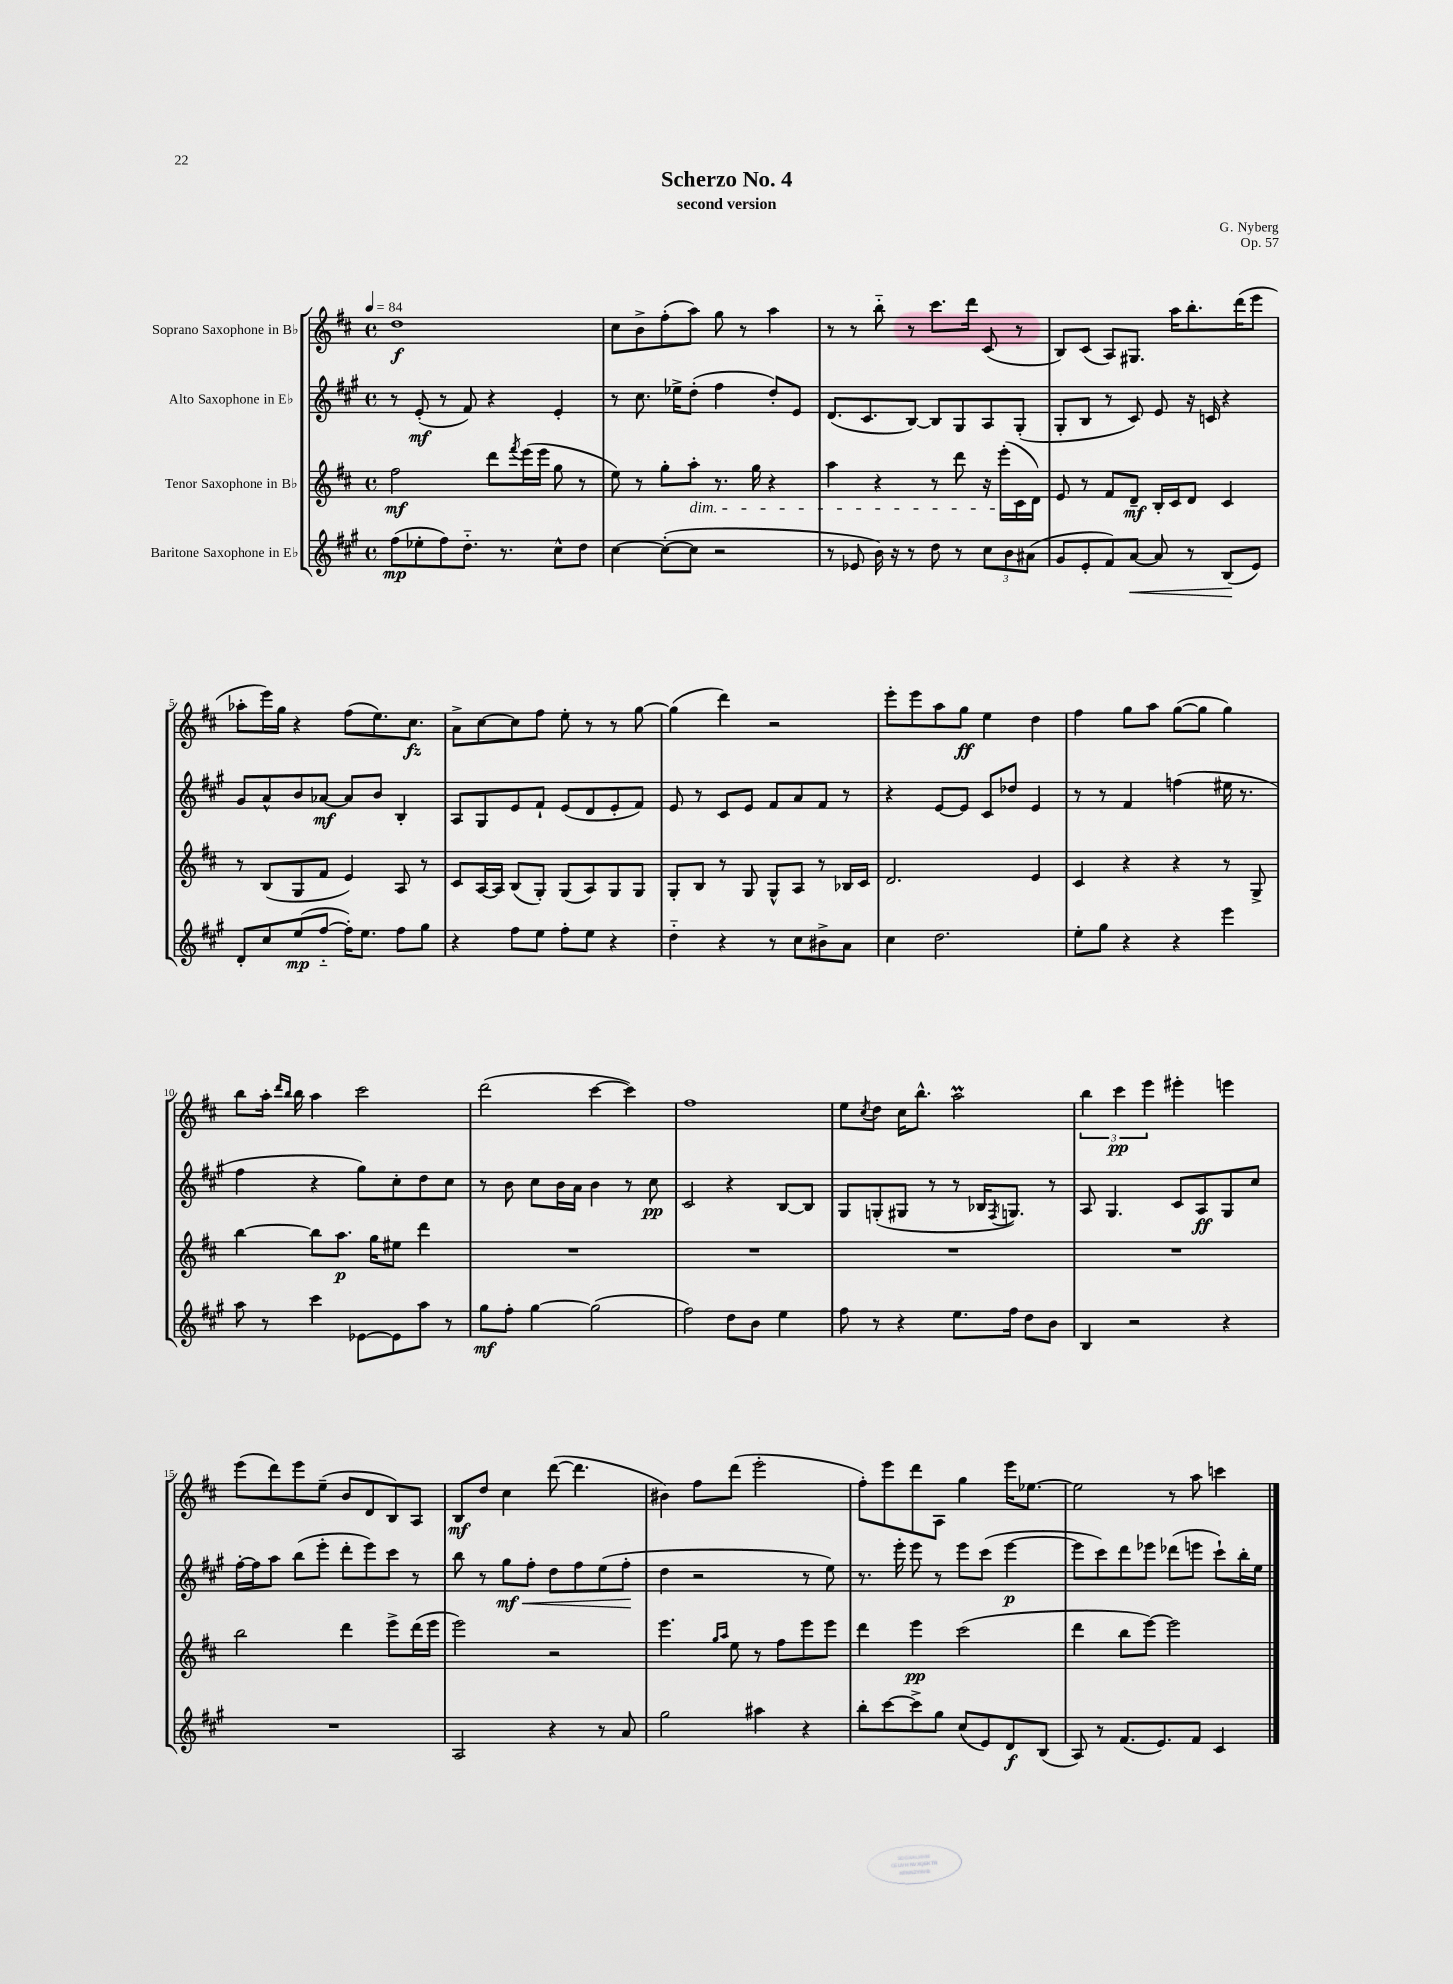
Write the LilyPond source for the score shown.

\header { title = "Scherzo No. 4" composer = "G. Nyberg" subtitle = "second version" opus = "Op. 57" }
<<
\new StaffGroup <<
\new Staff = "s0" \with { instrumentName = "Soprano Saxophone in Bb" } {
    \clef treble \key d \major \defaultTimeSignature \time 4/4 \tempo 4 = 84
    d''1\f |
    cis''8 b'8-> fis''8-.( a''8) g''8 r8 a''4 |
    r8 r8 b''8-_ r8 cis'''8. d'''16 cis'8( r8 |
    b8) cis'8( a8) gis8. a''16 b''8.-. d'''16( e'''8 |
    aes''8-. e'''16) g''16 r4 fis''8( e''8.) cis''8.\fz |
    a'8-> cis''8~ cis''8 fis''8 e''8-. r8 r8 g''8~ |
    g''4( d'''4) r2 |
    e'''8-. e'''8 a''8 g''8\ff e''4 d''4 |
    fis''4 g''8 a''8 g''8~( g''8 g''4) |
    b''8 a''16-. \grace { d'''16 b''16 } b''16 a''4 cis'''2 |
    d'''2( cis'''4~ cis'''4) |
    fis''1 |
    e''8 \acciaccatura { cis''8 } d''8 cis''16 b''8.-^ a''2\prall |
    \tuplet 3/2 { b''4 cis'''4\pp e'''4 } eis'''4-. e'''4 |
    e'''8( d'''8) e'''8 e''8--( b'8 d'8 b8) a8 |
    b8\mf d''8 cis''4 d'''8~( d'''4. |
    bis'4) fis''8 d'''8( e'''2-. |
    fis''8-.) e'''8 d'''8 a8 g''4 e'''16 ees''8.~ |
    ees''2 r8 a''8 c'''4 \bar "|." |
}
\new Staff = "s1" \with { instrumentName = "Alto Saxophone in Eb" } {
    \clef treble \key a \major \defaultTimeSignature \time 4/4
    r8 e'8-.\mf( r8 fis'8) r4 e'4-. |
    r8 cis''8. ees''16-> d''8-.( fis''4 d''8-.) e'8 |
    d'8.( cis'8. b8~) b8 gis8 a8 gis8-.( |
    gis8-. b8 r8 cis'8) e'8 r16 c'16 r4 |
    gis'8 a'8-^ b'8 aes'8~\mf aes'8 b'8 b4-. |
    a8 gis8 e'8 fis'8-! e'8( d'8 e'8-. fis'8) |
    e'8 r8 cis'8 e'8 fis'8 a'8 fis'8 r8 |
    r4 e'8~ e'8 cis'8 des''8 e'4 |
    r8 r8 fis'4 f''4( eis''16 r8. |
    fis''4 r4 gis''8) cis''8-. d''8 cis''8 |
    r8 b'8 cis''8 b'16 a'16 b'4 r8 cis''8\pp |
    cis'2 r4 b8~ b8 |
    gis8 g8-.( gis8 r8 r8 bes16 \acciaccatura { fis8 } g8.) r8 |
    a8 gis4. cis'8 a8\ff gis8 cis''8 |
    fis''16~-. fis''16 a''8 b''8( e'''8-. d'''8-. e'''8) cis'''8 r8 |
    b''8 r8 gis''8\mf\< fis''8-. d''8 fis''8 e''8( fis''8-.\! |
    d''4 r2 r8 e''8) |
    r8. e'''16-. e'''8 r8 e'''8 cis'''8( e'''4~\p |
    e'''8 cis'''8) d'''8 ees'''8 des'''8( e'''8 cis'''8-!) b''16-. e''16 \bar "|." |
}
\new Staff = "s2" \with { instrumentName = "Tenor Saxophone in Bb" } {
    \clef treble \key d \major \defaultTimeSignature \time 4/4
    fis''2\mf d'''8 \acciaccatura { fis'''8 } e'''16( e'''16 g''8 r8 |
    e''8) r8 g''8-. a''8-.\dim r8. g''16 r4 |
    a''4 r4 r8 d'''8 r16 e'''16-.\!( cis'16 d'16) |
    e'8 r8 fis'8 d'8--\mf b16-. cis'16 d'8 cis'4 |
    r8 b8( g8 fis'8 e'4) a8 r8 |
    cis'8 a16~ a16 b8( g8-.) g8( a8) g8 g8 |
    g8-. b8 r8 g8 g8-^ a8 r8 bes16 cis'16 |
    d'2. e'4 |
    cis'4 r4 r4 r8 g8-> |
    b''4~ b''8 a''8.\p g''16 eis''8 d'''4 |
    R1 |
    R1 |
    R1 |
    R1 |
    b''2 d'''4 e'''8-> d'''16( e'''16 |
    e'''2) r2 |
    e'''4. \grace { g''16 a''16 } e''8 r8 fis''8 e'''8 e'''8 |
    d'''4 e'''4\pp cis'''2( |
    d'''4 b''8 e'''8~) e'''2 \bar "|." |
}
\new Staff = "s3" \with { instrumentName = "Baritone Saxophone in Eb" } {
    \clef treble \key a \major \defaultTimeSignature \time 4/4
    fis''8\mp( ees''8-. fis''8) d''8.-_ r8. cis''8-^ d''8 |
    cis''4~ cis''8~-.( cis''8 r2 |
    r8 ees'8 b'16) r16 r8 d''8 r8 \tuplet 3/2 { cis''8 b'8 ais'8( } |
    gis'8 e'8-. fis'8) a'8~\< a'8 r8 b8\!( e'8) |
    d'8-. cis''8 e''8\mp( fis''8~-_ fis''16-.) e''8. fis''8 gis''8 |
    r4 fis''8 e''8 fis''8-. e''8 r4 |
    d''4-_ r4 r8 cis''8 bis'8-> a'8 |
    cis''4 d''2. |
    e''8-. gis''8 r4 r4 e'''4 |
    a''8 r8 cis'''4 ees'8~ ees'8 a''8 r8 |
    gis''8\mf fis''8-. gis''4~ gis''2( |
    fis''2) d''8 b'8 e''4 |
    fis''8 r8 r4 e''8. fis''16 d''8 b'8 |
    b4 r2 r4 |
    R1 |
    a2 r4 r8 a'8 |
    gis''2 ais''4 r4 |
    b''8-. cis'''8~ cis'''8-> gis''8 cis''8( e'8) d'8\f b8( |
    a8) r8 fis'8.( e'8.) fis'8 cis'4 \bar "|." |
}
>>
>>
